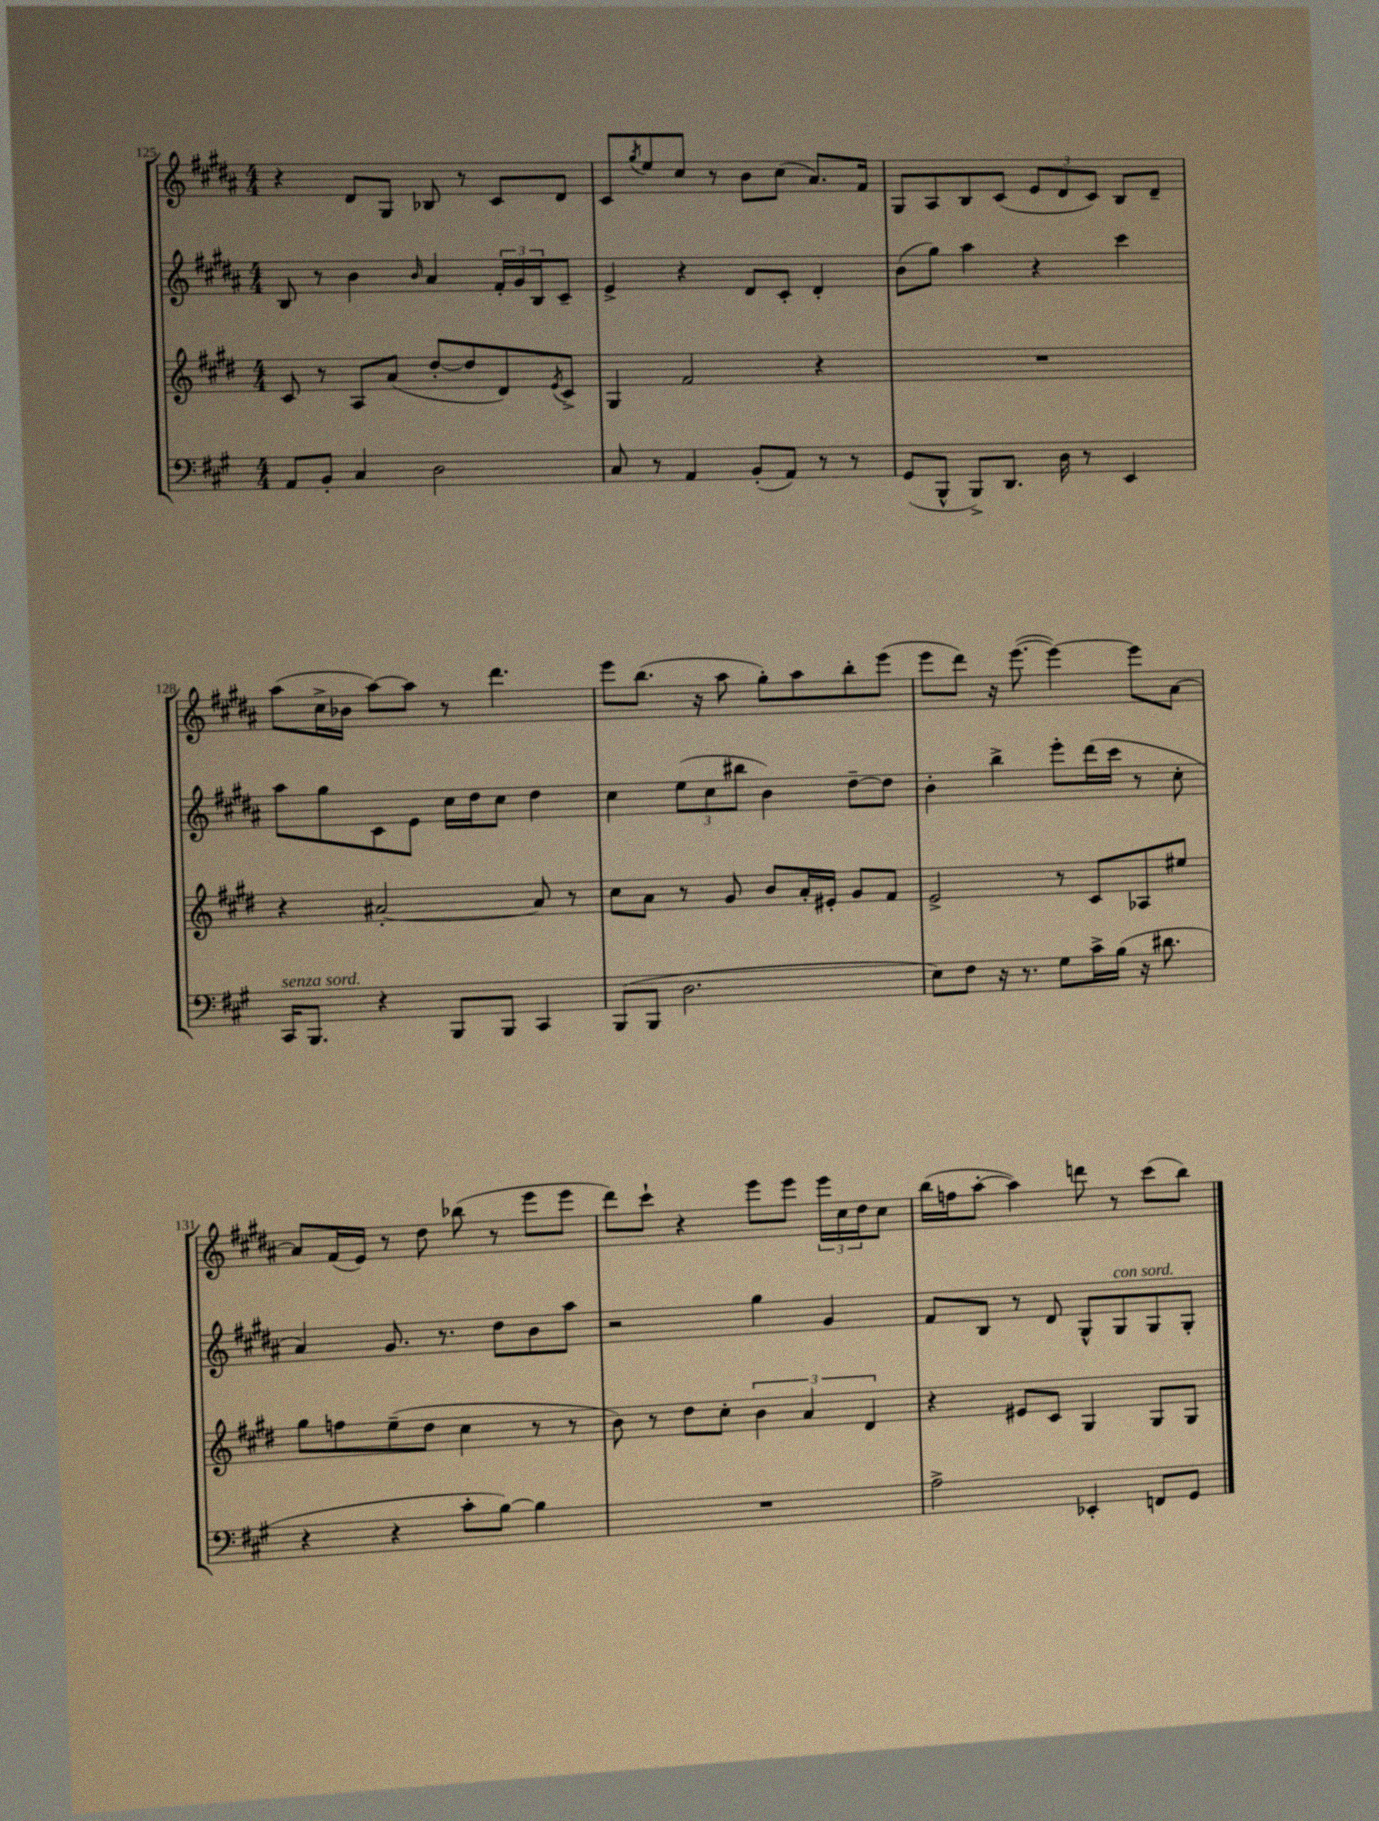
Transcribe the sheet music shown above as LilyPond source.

<<
\new StaffGroup <<
\new Staff = "s0" {
    \clef treble \key b \major \numericTimeSignature \time 4/4
    r4 dis'8 gis8 bes8 r8 cis'8 dis'8 |
    cis'8 \acciaccatura { gis''8 } e''8 cis''8 r8 b'8 cis''8( ais'8.) fis'16 |
    gis8 ais8 b8 cis'8( \tuplet 3/2 { e'8 dis'8 cis'8) } b8 dis'8-- |
    ais''8( cis''16-> bes'16 ais''8~) ais''8 r8 dis'''4. |
    e'''8 b''8.( r16 ais''8 gis''8-.) ais''8 b''8-. e'''8( |
    e'''8 dis'''8) r16 e'''8.~( e'''4~) e'''8 ais'8~ |
    ais'8 fis'16( e'16) r8 dis''8 bes''8( r8 e'''8 e'''8 |
    dis'''8) cis'''8-! r4 e'''8 e'''8 \tuplet 3/2 { e'''16 cis''16 dis''16 } cis''8 |
    b''16( f''16 ais''8~-. ais''4) d'''8 r8 cis'''8( b''8) \bar "|." |
}
\new Staff = "s1" {
    \clef treble \key b \major \numericTimeSignature \time 4/4
    b8 r8 b'4 \grace { b'16 } ais'4 \tuplet 3/2 { fis'16-. gis'16 b16 } cis'8-- |
    e'4-> r4 dis'8 cis'8-. dis'4-. |
    b'8( gis''8) ais''4 r4 cis'''4 |
    ais''8 gis''8 cis'8 e'8 cis''16 dis''16 cis''8 dis''4 |
    cis''4 \tuplet 3/2 { e''8( cis''8 bis''8 } b'4) dis''8~-- dis''8 |
    b'4-. b''4-> e'''8-. dis'''16( cis'''16 r8 cis''8-. |
    ais'4) gis'8. r8. dis''8 b'8 ais''8 |
    r2 gis''4 gis'4 |
    fis'8 b8 r8 dis'8 gis8-^ gis8^\markup { \italic "con sord." } gis8 gis8-. \bar "|." |
}
\new Staff = "s2" {
    \clef treble \key e \major \numericTimeSignature \time 4/4
    cis'8 r8 a8 a'8( dis''8~-. dis''8 dis'8) \acciaccatura { e'8 } cis'8-> |
    gis4 fis'2 r4 |
    R1 |
    r4 ais'2~-. ais'8 r8 |
    cis''8 a'8 r8 gis'8 b'8 a'16-. eis'16-. gis'8 fis'8 |
    e'2-> r8 cis'8 aes8 eis''8 |
    gis''8 f''8 e''8--( dis''8 cis''4 r8 r8 |
    b'8) r8 dis''8 cis''8-. \tuplet 3/2 { b'4 a'4 dis'4 } |
    r4 eis'8 cis'8 gis4 gis8 gis8 \bar "|." |
}
\new Staff = "s3" {
    \clef bass \key a \major \numericTimeSignature \time 4/4
    a,8 b,8-. cis4 d2 |
    cis8 r8 a,4 b,8-.( a,8) r8 r8 |
    gis,8( b,,8-^ b,,8->) d,8. d16 r8 e,4 |
    cis,16^\markup { \italic "senza sord." } b,,8. r4 b,,8 b,,8 cis,4 |
    b,,8( b,,8 d2. |
    e8) fis8 r16 r8. gis8 cis'16-> b16( r16 dis'8. |
    r4 r4 cis'8-. b8~) b4 |
    R1 |
    a2-> ees,4-. f,8 gis,8 \bar "|." |
}
>>
>>
\layout { \context { \Score currentBarNumber = #125 } }
